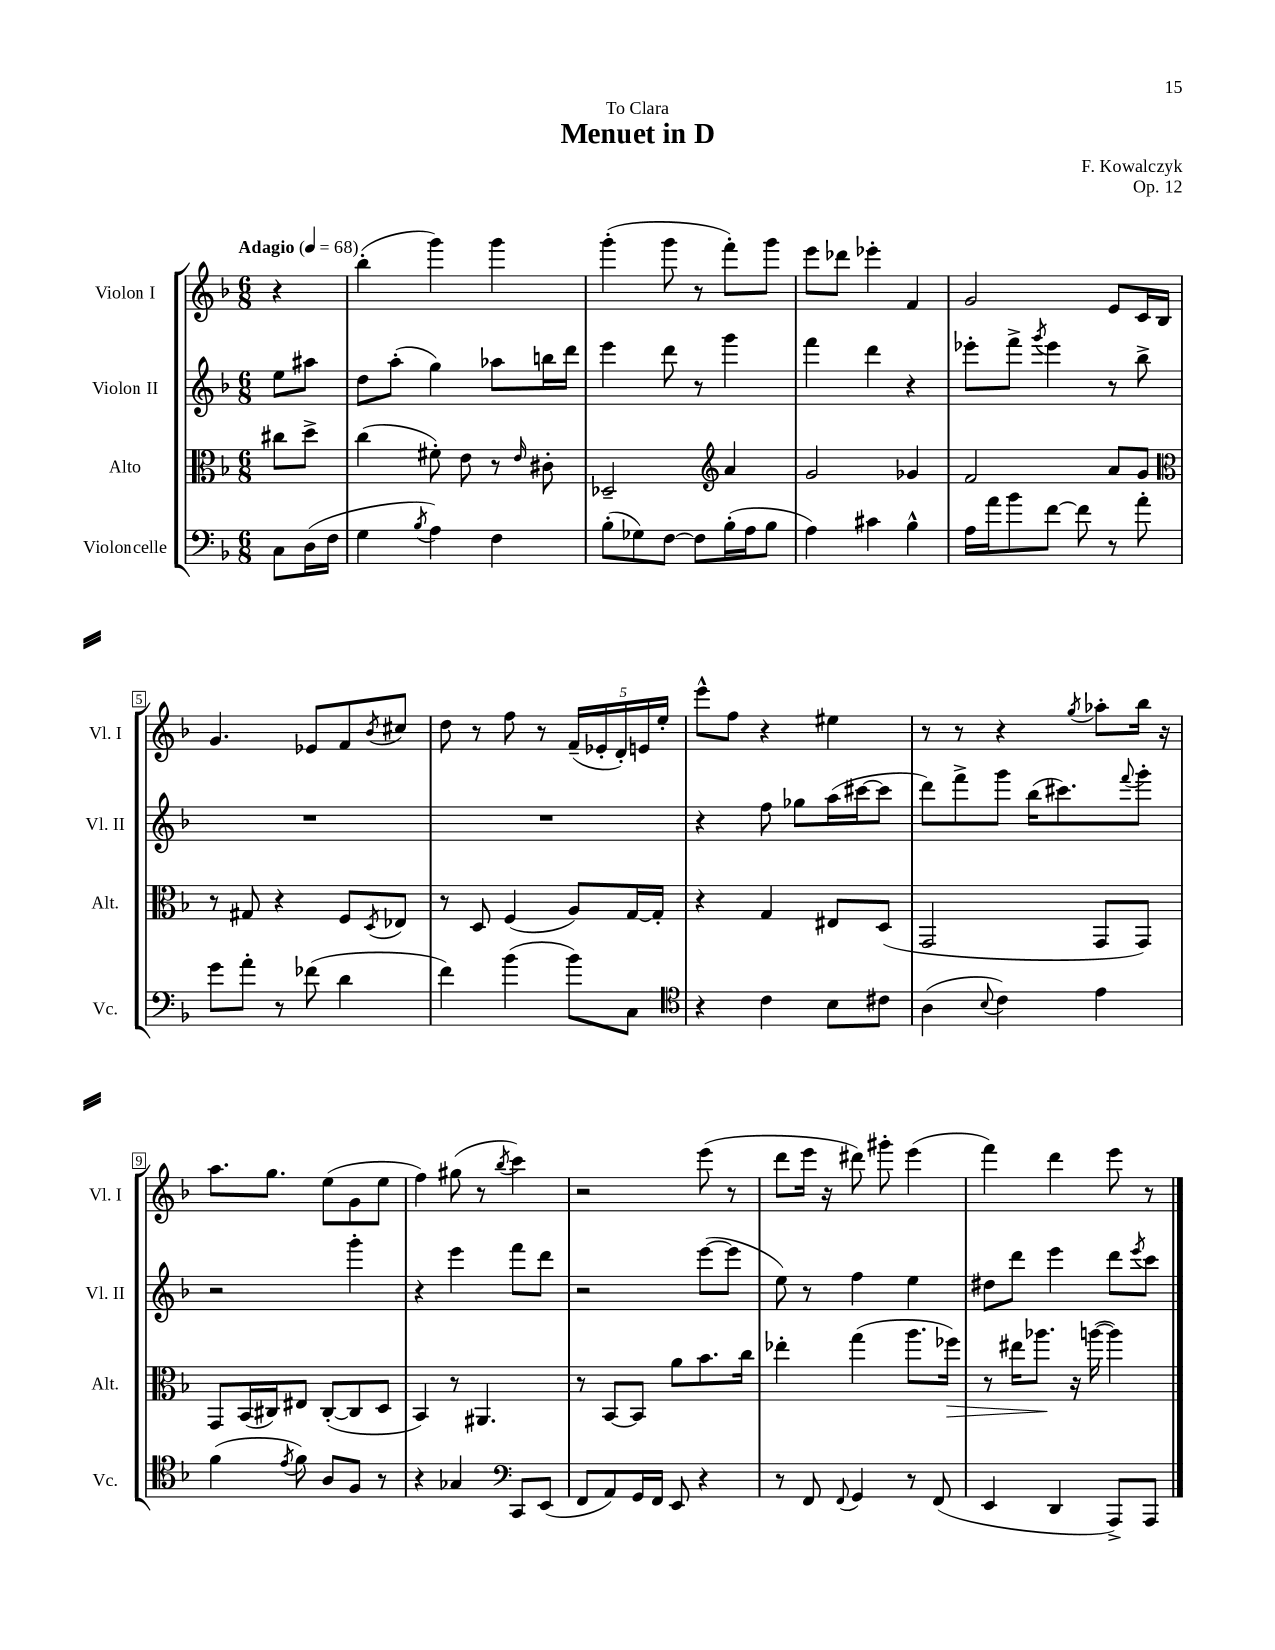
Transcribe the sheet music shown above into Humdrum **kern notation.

**kern	**kern	**kern	**kern
*staff4	*staff3	*staff2	*staff1
*clefF4	*clefC3	*clefG2	*clefG2
*k[b-]	*k[b-]	*k[b-]	*k[b-]
*M6/8	*M6/8	*M6/8	*M6/8
*MM68	*MM68	*MM68	*MM68
8C\L	8cc#\L	8ee\L	4r
(16D\L	8dd^\J	8aa#\J	.
16F\JJ	.	.	.
=	=	=	=
4G\	(4cc\	8dd\L	(4bb-'\
.	.	(8aa'\J	.
8qB-/	.	.	.
4A\)	8f#'\)	4gg\)	4ggg\)
.	8e\	.	.
4F\	8r	8aa-\L	4ggg\
.	16qqe/	.	.
.	8c#'\	16bb\L	.
.	.	16ddd\JJ	.
=	=	=	=
(8B-'\L	2D-~/	4eee\	(4ggg'\
8G-\)	.	.	.
[8F\J	.	8ddd\	8ggg\
8F\]L	.	8r	8r
*	*clefG2	*	*
(16B-'\L	4a/	4ggg\	8fff'\L)
16A\J	.	.	.
8B-\J	.	.	8ggg\J
=	=	=	=
4A\)	2g/	4fff\	8eee\L
.	.	.	8ddd-\J
4c#\	.	4ddd\	4eee-'\
4B-^^\	4g-/	4r	4f/
=	=	=	=
16A\LL	2f/	8eee-'\L	2g/
16a\J	.	.	.
8b-\	.	8fff^\J	.
.	.	8qggg/	.
[8f\J	.	4eee-\	.
8f\]	.	.	.
8r	8a/L	8r	8e/L
8a'\	8g/J	8bb-^\	16c/L
.	.	.	16B-/JJ
=	=	=	=
*	*clefC3	*	*
8g\L	8r	2.r	4.g/
8a'\J	8G#/	.	.
8r	4r	.	.
(8f-\	.	.	8e-/L
4d\	8F/L	.	8f/
.	8qD/	.	8qb-/
.	8E-/J	.	8cc#/J
=	=	=	=
4f\)	8r	2.r	8dd\
.	8D/	.	8r
(4b-\	(4F/	.	8ff\
.	.	.	8r
8b-\L)	8A/L)	.	(20f~/LL
.	.	.	20e-'/
.	.	.	20d'/)
8C\J	[16G/L	.	.
.	.	.	20e/
.	16G'/]JJ	.	.
.	.	.	20ee'/JJ
=	=	=	=
*clefC4	*	*	*
4r	4r	4r	8eee^^\L
.	.	.	8ff\J
4c\	4G/	8ff\	4r
.	.	8gg-\L	.
8B-\L	8E#/L	(16aa\L	4ee#\
.	.	[16ccc#\J	.
8c#\J	(8D/J	8ccc#\]J	.
=	=	=	=
(4A\	2GG/	8ddd\L)	8r
.	.	8fff^\	8r
8qqB-/	.	.	.
4c\)	.	8ggg\J	4r
.	.	(16bb-\LK	.
.	.	8.ccc#\)	.
.	.	.	8qgg/
4e\	8GG/L	.	8aa-'\L
.	.	8qqfff/	.
.	8GG/J)	8ggg'\J	16bb-\Jk
.	.	.	16r
=	=	=	=
(4f\	8GG/L	2r	8.aa\L
.	(16BB-/L	.	.
.	16C#/J)	.	8.gg\J
8qe/	.	.	.
8f\)	8E#/J	.	.
8A/L	([8C#'/L	.	(8ee\L
8F/J	8C#/]	4ggg'\	8g\
8r	8D/J	.	8ee\J
=	=	=	=
4r	4BB-/)	4r	4ff\)
4G-/	8r	4eee\	(8gg#\
.	4.AA#/	.	8r
*clefF4	*	*	*
.	.	.	8qbb-/
8CC/L	.	8fff\L	4ccc\)
(8EE/J	.	8ddd\J	.
=	=	=	=
8FF/L	8r	2r	2r
8AA/)	[8BB-/L	.	.
16GG/L	8BB-/]J	.	.
16FF/JJ	.	.	.
8EE/	8a\L	.	.
4r	8.b-\	([8eee\L	(8eee\
.	.	8eee\]J	8r
.	16cc\Jk	.	.
=	=	=	=
8r	4ee-'\	8ee\)	8ddd\L
8FF/	.	8r	16eee\Jk
.	.	.	16r
8qqFF/	.	.	.
4GG/	(4gg\	4ff\	8ddd#\)
.	.	.	8ggg#'\
8r	8.aa\L	4ee\	(4eee\
(8FF/	.	.	.
.	16ff-\Jk)	.	.
=	=	=	=
4EE/	8r	8dd#\L	4fff\)
.	16ee#\LK	8ddd\J	.
.	8.aa-\J	.	.
4DD/	.	4eee\	4ddd\
.	16r	.	.
.	([16aa\	.	.
8AAA^/L)	4aa\])	8ddd\L	8eee\
.	.	8qeee/	.
8AAA/J	.	8ccc\J	8r
==	==	==	==
*-	*-	*-	*-
